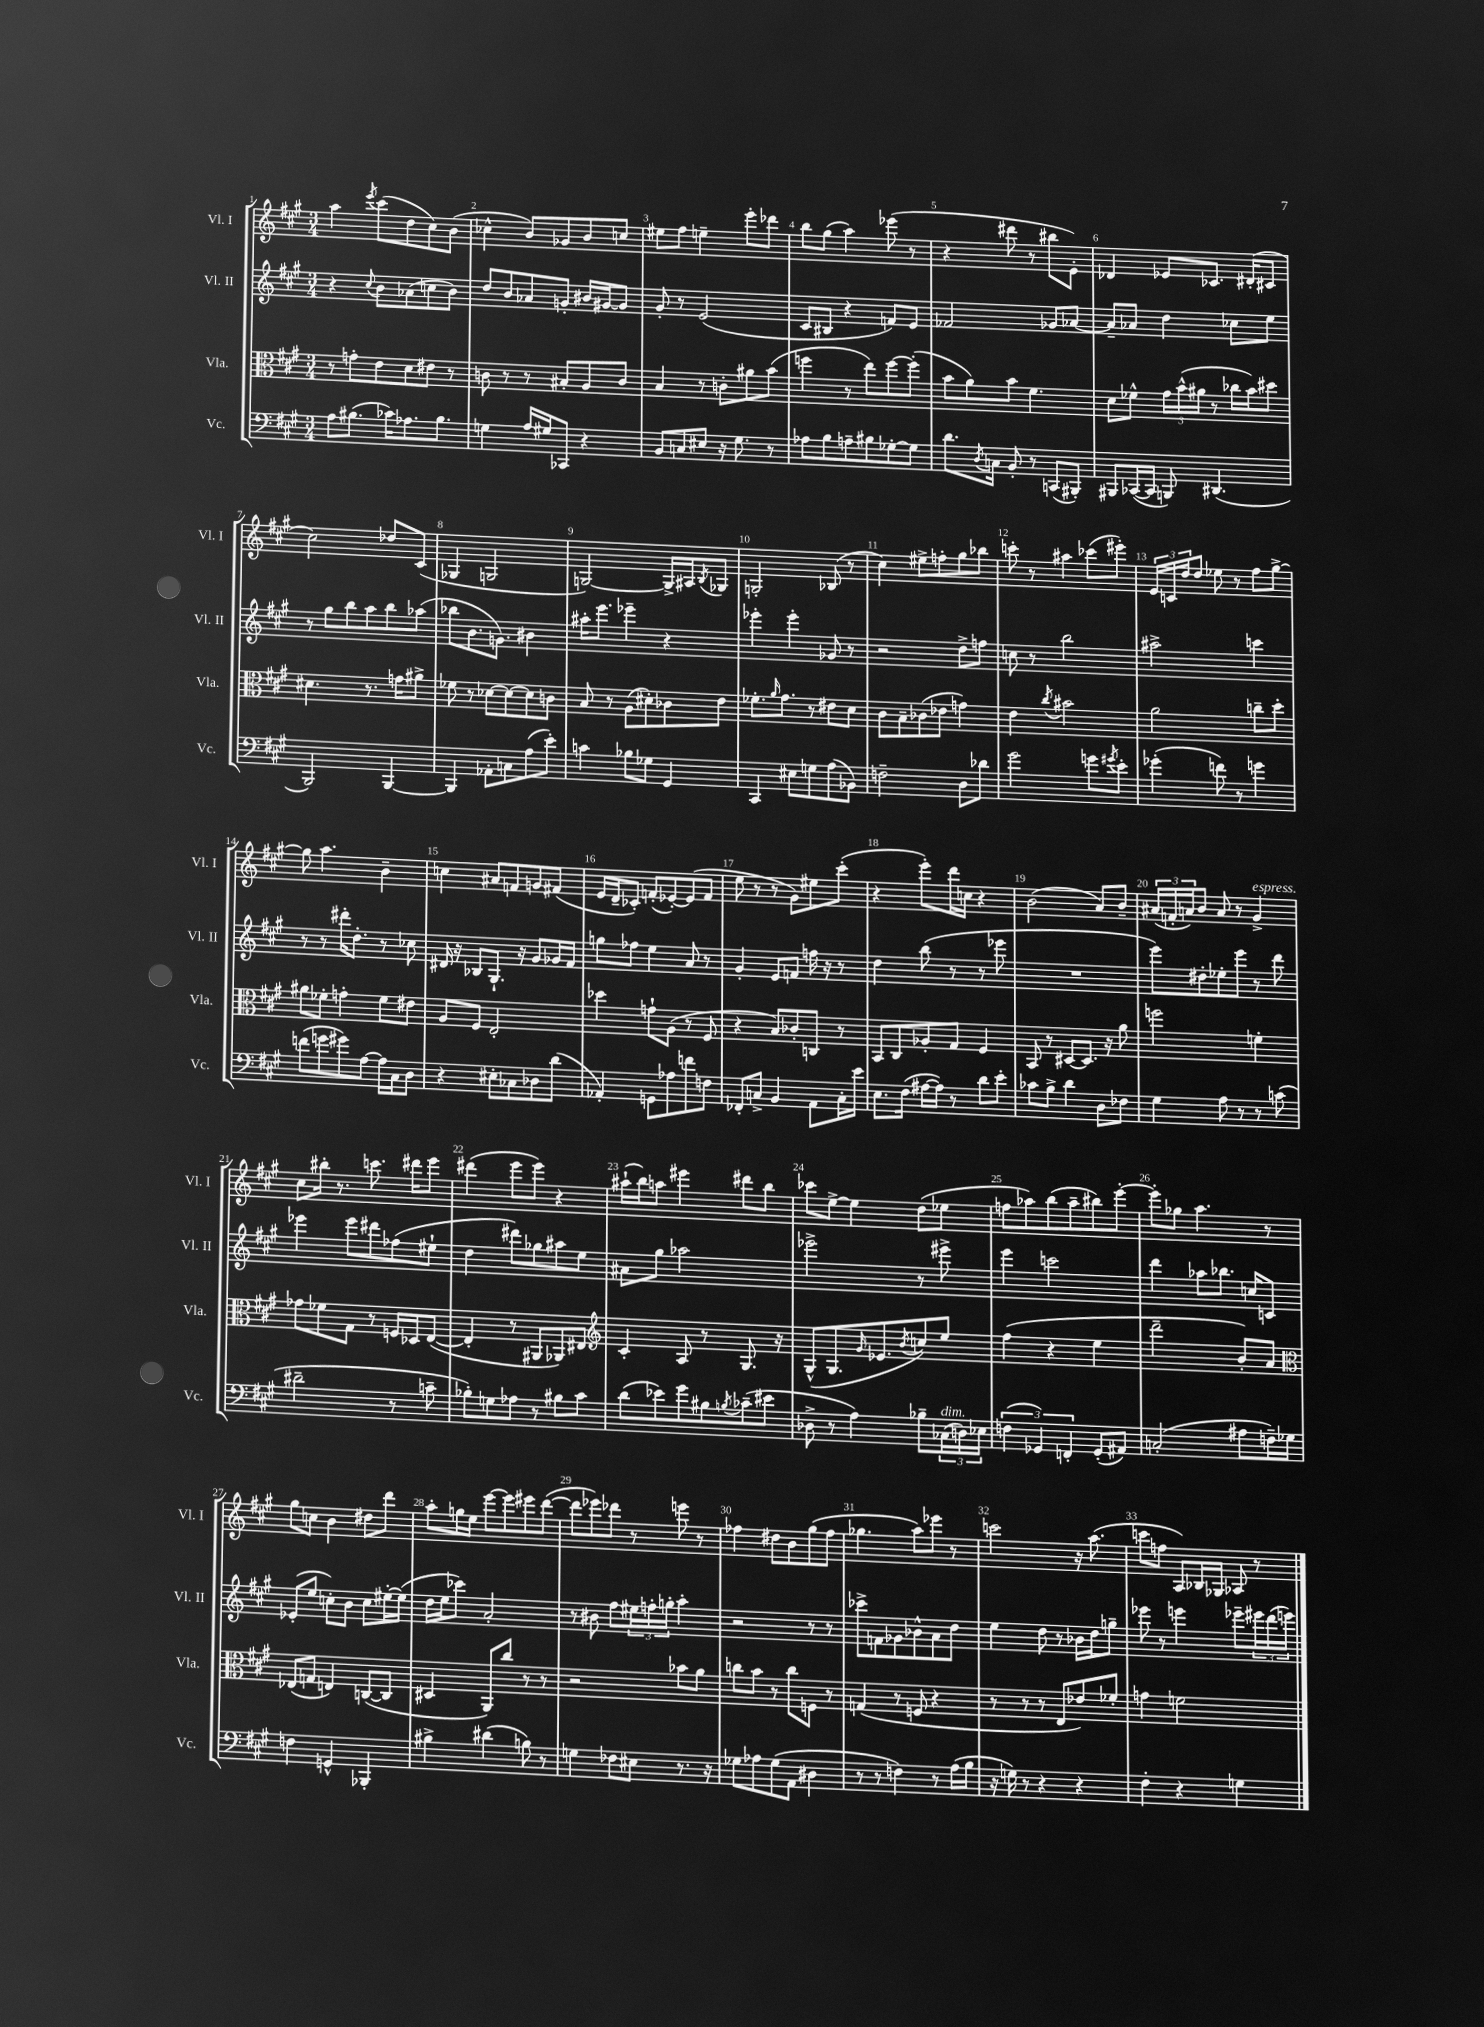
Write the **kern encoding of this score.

**kern	**kern	**kern	**kern
*staff4	*staff3	*staff2	*staff1
*clefF4	*clefC3	*clefG2	*clefG2
*k[f#c#g#]	*k[f#c#g#]	*k[f#c#g#]	*k[f#c#g#]
*M3/4	*M3/4	*M3/4	*M3/4
8A\L	8r	4r	4aa\
(8.B#\J	8g'\L	.	.
.	.	8qqcc#/	8qeee/
.	8e\	8b\L	(8ccc#\L
16c-\LK)	.	.	.
8.A-\	8d\	(8a-\	8dd\
.	8e#\J	8cc\	8cc#\)
8.B#\J	.	.	.
.	8r	8b\J)	(8b\J
=	=	=	=
4G\	8c\	8dd/L	4cc-^^\
.	8r	8b/	.
16A/LL	8r	8a-/	8b/L)
16G#/J	.	.	.
8CC-/J	8B#'/L	8g'/J	8g-/
4r	8A/	16b#/LL	8b/
.	.	[16g#/J	.
.	8c/J	8g#/]J	8cc/J
=	=	=	=
8BB/L	4B/	8g#'/	8ee#\L
8C/	.	8r	8ff#\J
8E#/J	8r	(2e/	4ee~\
16r	8c'\L	.	.
8.G#\	.	.	.
.	8a#\	.	8eee'\L
8r	(8b\J	.	8ddd-\J
=	=	=	=
8A-\L	4ff\	8c#/L	8bb\L
8B\	.	8B#/J	(8gg#\J
8A~\	8r	4r	4aa\)
8B#\	8ee\L)	.	.
[8G-'\	[8ff\	8f/L)	(8eee-\
8G-\]J	(8ff'\]J	8e/J	8r
=	=	=	=
8.d\L	8b\L	2f-/	4r
.	8a\)	.	.
8qD/	.	.	.
16C\Jk	.	.	.
8BB'/	8b\J	.	8ddd#\
8r	4.f#\	.	8r
(8CC/L	.	8g-/L	8bb#\L
8BBB#'/J)	.	[8a-/J	8e'\J)
=	=	=	=
8BBB#/L	8d\L	8a-~/]L	4d-/
([16CC-/L	8f-^^\J	8a-/J	.
16CC-/]JJ	.	.	.
8BBB/)	24g#\LL	4dd\	8e-/L
.	(24b^^\	.	.
.	24a#\JJ	.	.
(4.DD#/	8r	.	8.c-/J
.	16cc-\LL	8cc-\L	.
.	16b\J)	.	(16d#'/LK
.	8dd#\J	8ee\J	8c#/J
=	=	=	=
2BBB/)	4.d#\	8r	2cc#\)
.	.	8gg#\L	.
.	.	8bb\	.
.	8.r	8aa\	.
[4BBB/	.	8bb\	8dd-/L
.	16g\LK	.	.
.	8a#^\J	(8aa-\J	(8c#/J
=	=	=	=
4BBB/]	8f-\	8bb-\L	4G-/
.	8r	8.b\	.
8AA-'\L	[8d-\L	.	2G/
.	.	8.g\J)	.
8C\	8d-\_	.	.
(8A\	8d-\]	4b#\	.
8e'\J)	8c\J	.	.
=	=	=	=
4c\	8B/	16aa#'\LK	[2G/)
.	.	8.eee\J	.
.	8r	.	.
8B-\L	(8A\L	4eee-~\	.
8G-\J	8d#'\)	.	.
4GG#/	8c-\	4r	16G^/]LL
.	.	.	16A#/J
.	.	.	8qB/
.	8e\J	.	8G-/J
=	=	=	=
4CC#/	8.f-'\L	4eee-'\	2G'/
.	16qqa/	.	.
.	8.g#\J	.	.
8E#\L	.	4eee-'\	.
8G\	8r	.	.
(8A\	8e#\L	8g-/	(8B-/
8BB-\J)	8d\J	8r	8r
=	=	=	=
2F~\	8c#\L	2r	4cc#\)
.	8B~\	.	.
.	(8c-\	.	8ee#^\L
.	8e-\J	.	8ff'\
8D\L	4g\)	8dd^\L	8gg#\
8d-\J	.	8ff\J	8bb-\J
=	=	=	=
2g#\	4e\	8cc\	8ccc'\
.	.	8r	8r
.	8qcc#/	.	.
.	2b#\	2bb\	4aa#\
8g\L	.	.	(8ccc-\L
8qg#/	.	.	.
8e'\J	.	.	8eee#'\J)
=	=	=	=
(4g-'\	2a\	2aa#^\	24e/LL
.	.	.	24c/
.	.	.	24dd/J
.	.	.	8dd/J
8f\)	.	.	8ee-\
8r	.	.	8r
4g\	8cc~\L	4ccc\	8ff#\L
.	8dd'\J	.	[8gg#^\J
=	=	=	=
(8f\L	8a#\L	8r	8gg#\]
8g\	8f-'\J	8r	4.aa\
8g#\)	4g'\	16ddd#'\LK	.
.	.	8.dd'\J	.
[8A\J	.	.	.
16A\]LL	8f-\L	8r	4b~\
16C#\J	.	.	.
8D\J	8e#\J	8cc-\	.
=	=	=	=
4r	8A/L	16d#/	4cc\
.	.	16r	.
.	8F#/J	8B-/L	.
8E#'\L	2E'/	8.G#`/J	8a#/L
8C-\	.	.	8f/
.	.	16r	.
8D-\	.	8g#/L	8g/
(8d\J	.	16g-/L	(8f#/J
.	.	16f#/JJ	.
=	=	=	=
4AA-'/)	4dd-\	8gg\L	16e/LL
.	.	.	16d~/J
.	.	8ff-\J	8c-'/J)
8GG\L	8g`\L	4ee\	(8f'/L
8A-\	(8A\J	.	[8e-'/)
8f\	8r	8a/	(8e-/]
8F\J	8F#/	8r	8f/J
=	=	=	=
8FF-'/L	4r	4g#'/	8ee\
8C^/J	.	.	8r
4BB/	8B/L)	8e/L	8r
.	8c-'/	8f/J	8g#\L)
8AA\L	8C/J	16ff\	8ee#\
.	.	16r	.
16C'\L	8r	8r	(8ccc#'\J
16e\JJ	.	.	.
=	=	=	=
8.E\L	8BB/L	4dd\	4r
.	8C#/	.	.
(16F#\Jk	.	.	.
[16A#\LL	8A-'/	(8bb\	8eee'\L)
16A#\]JJ)	.	.	.
8r	8G#/J	8r	16ddd\L
.	.	.	16cc\JJ
8d\L	4F#/	8r	4r
8e'\J	.	8eee-\	.
=	=	=	=
8c-\L	8BB/	2.r	(2b\
8B^\J	8r	.	.
4d\	[8D#/L	.	.
.	8.D#/]J	.	.
8D\L	.	.	8a/L)
.	16r	.	.
8F-\J	8a\	.	8b~/J
=	=	=	=
4G#\	2ff\	8eee\L)	(24a#/LL
.	.	.	24f'/
.	.	.	24a/J)
.	.	8dd#'\	8b/J
8A\	.	8ee-'\	8a/
8r	.	8eee\J	8r
8r	4f'\	8r	4g#^/
(8c\	.	8ddd\	.
=	=	=	=
2d#~\	8g-\L	4eee-\	8cc#\L
.	8f-\	.	16bb#'\Jk
.	.	.	8.r
.	8G#\J	8eee-\L	.
.	8r	8ddd#\	8.ccc\
8r	16F/LL	(8ff-\	.
.	16D-/J	.	16ddd#\LK
8c~\	([8E/J	8ee#`\J	8eee\J
=	=	=	=
8B-'\L)	4E'/]	4dd\	(4ddd#\
8G\	.	.	.
8A-\J	8r	8ddd#\L)	8eee\L
8r	8AA#/L	8gg-\	8eee\J)
8B#\L	8AA-/)	8aa#\	4r
8c#\J	8E#/J	8ee\J	.
=	=	=	=
*	*clefG2	*	*
(8d\L	4c#'/	8a#\L	(16aa#`\LL
.	.	.	16bb\J)
8e-\)	.	8gg#\J	8aa\J
8g#\	8A/	2aa-\	4eee#\
8B#\	8r	.	.
8qB/	.	.	.
(8c-~\	8.G#/	.	8ddd#\L
8e#\J	.	.	8bb\J
.	16r	.	.
=	=	=	=
8D-^\	(8G#^^/L	2eee-^\	8ccc-\L
8r	8.G#/	.	[8ee^\J
4A\)	.	.	4ee\]
.	16qqg#/	.	.
.	8.e-/	.	.
.	8qb/	.	.
8B-~\L	8cc/)	8r	(8dd\L
(24C-\L	8ee/J	8eee#^\	8ee-\J
24D\)	.	.	.
24E-\JJ	.	.	.
=	=	=	=
(6F\	(4ff#\	4eee\	8ff\L
.	.	.	8aa-\)
6GG-/)	.	.	.
.	4r	2ccc\	(8bb\
6FF'/	.	.	.
.	.	.	8aa-~\
(8GG-'/L	4ee\	.	8bb#\)
8AA#/J)	.	.	[8eee'\J
=	=	=	=
(2C'/	2ddd~\	4ddd\	8eee'\]L
.	.	.	8gg-\J
.	.	8aa-\L	4.aa\
.	.	8.bb-\J	.
8A#\L	8b'/L)	.	.
.	.	16cc/LK	.
16F~\L)	8a/J	8c/J	8r
16G-\JJ	.	.	.
=	=	=	=
*	*clefC3	*	*
4F\	(8E-/L	(8e-'/L	8gg#\L
.	8G/J	8ee/J	8cc\J
4GG^^/	4E/)	8cc'\L)	4b\
.	.	8b\J	.
4BBB-'/	([8C/L	8cc\L	8dd#\L
.	8C/]J	[16ee#'\L	8ddd\J
.	.	(16ee#\]JJ	.
=	=	=	=
4B#^\	4D#/	16dd\LL	8aa'\L
.	.	16ee\J	.
.	.	8ccc-\J)	16gg\L
.	.	.	16ee\JJ
(4d#\	8AA/L)	2a'/	[8eee\L
.	8cc#/J	.	8eee\]
8B\)	8r	.	8eee#\
8r	8r	.	([8ddd\J
=	=	=	=
4G\	2r	8r	8ddd\]L
.	.	8b#\	8eee-\)
8F-\L	.	8ff#\L	8ddd-\J
8E#\J	.	24ee#\L	8r
.	.	24ff'\	.
.	.	24gg'\JJ	.
8.r	8b-\L	4aa'\	8eee\
.	8a\J	.	8r
16r	.	.	.
=	=	=	=
8G-\L	8cc\L	2r	4ff-\
8A-\	8b\J	.	.
(8G-\	8r	.	8dd#\L
8AA\J	8cc\L	.	8b\
4D#\	8F\J	8r	(8gg#\
.	8r	8r	8ff-\J
=	=	=	=
8r	(4G/	8ccc-^\L	4.gg-\
8r	.	8f\	.
4F\)	8r	8g-\	.
.	8F/	8b-^^\	8aa\L)
8r	4r	8a\	8eee-\J
(16A\LL	.	8dd\J	8r
16B\JJ	.	.	.
=	=	=	=
16r	8r	4ee\	2ccc\
16G\)	.	.	.
8r	8r	.	.
4r	8r	8dd\	.
.	8E/L	8r	.
4r	8e-/)	16b-\LL	16r
.	.	16dd\J	(8.aa\
.	8f-'/J	8gg~\J	.
=	=	=	=
4F#'\	4g\	8eee-\	8ccc\L
.	.	8r	8ff\J
4r	2f\	4eee\	8A/L)
.	.	.	16B-/L
.	.	.	16G-/JJ
4G\	.	8eee-~\L	8A-/
.	.	24eee#\L	8r
.	.	(24ddd\	.
.	.	24eee\JJ)	.
==	==	==	==
*-	*-	*-	*-
